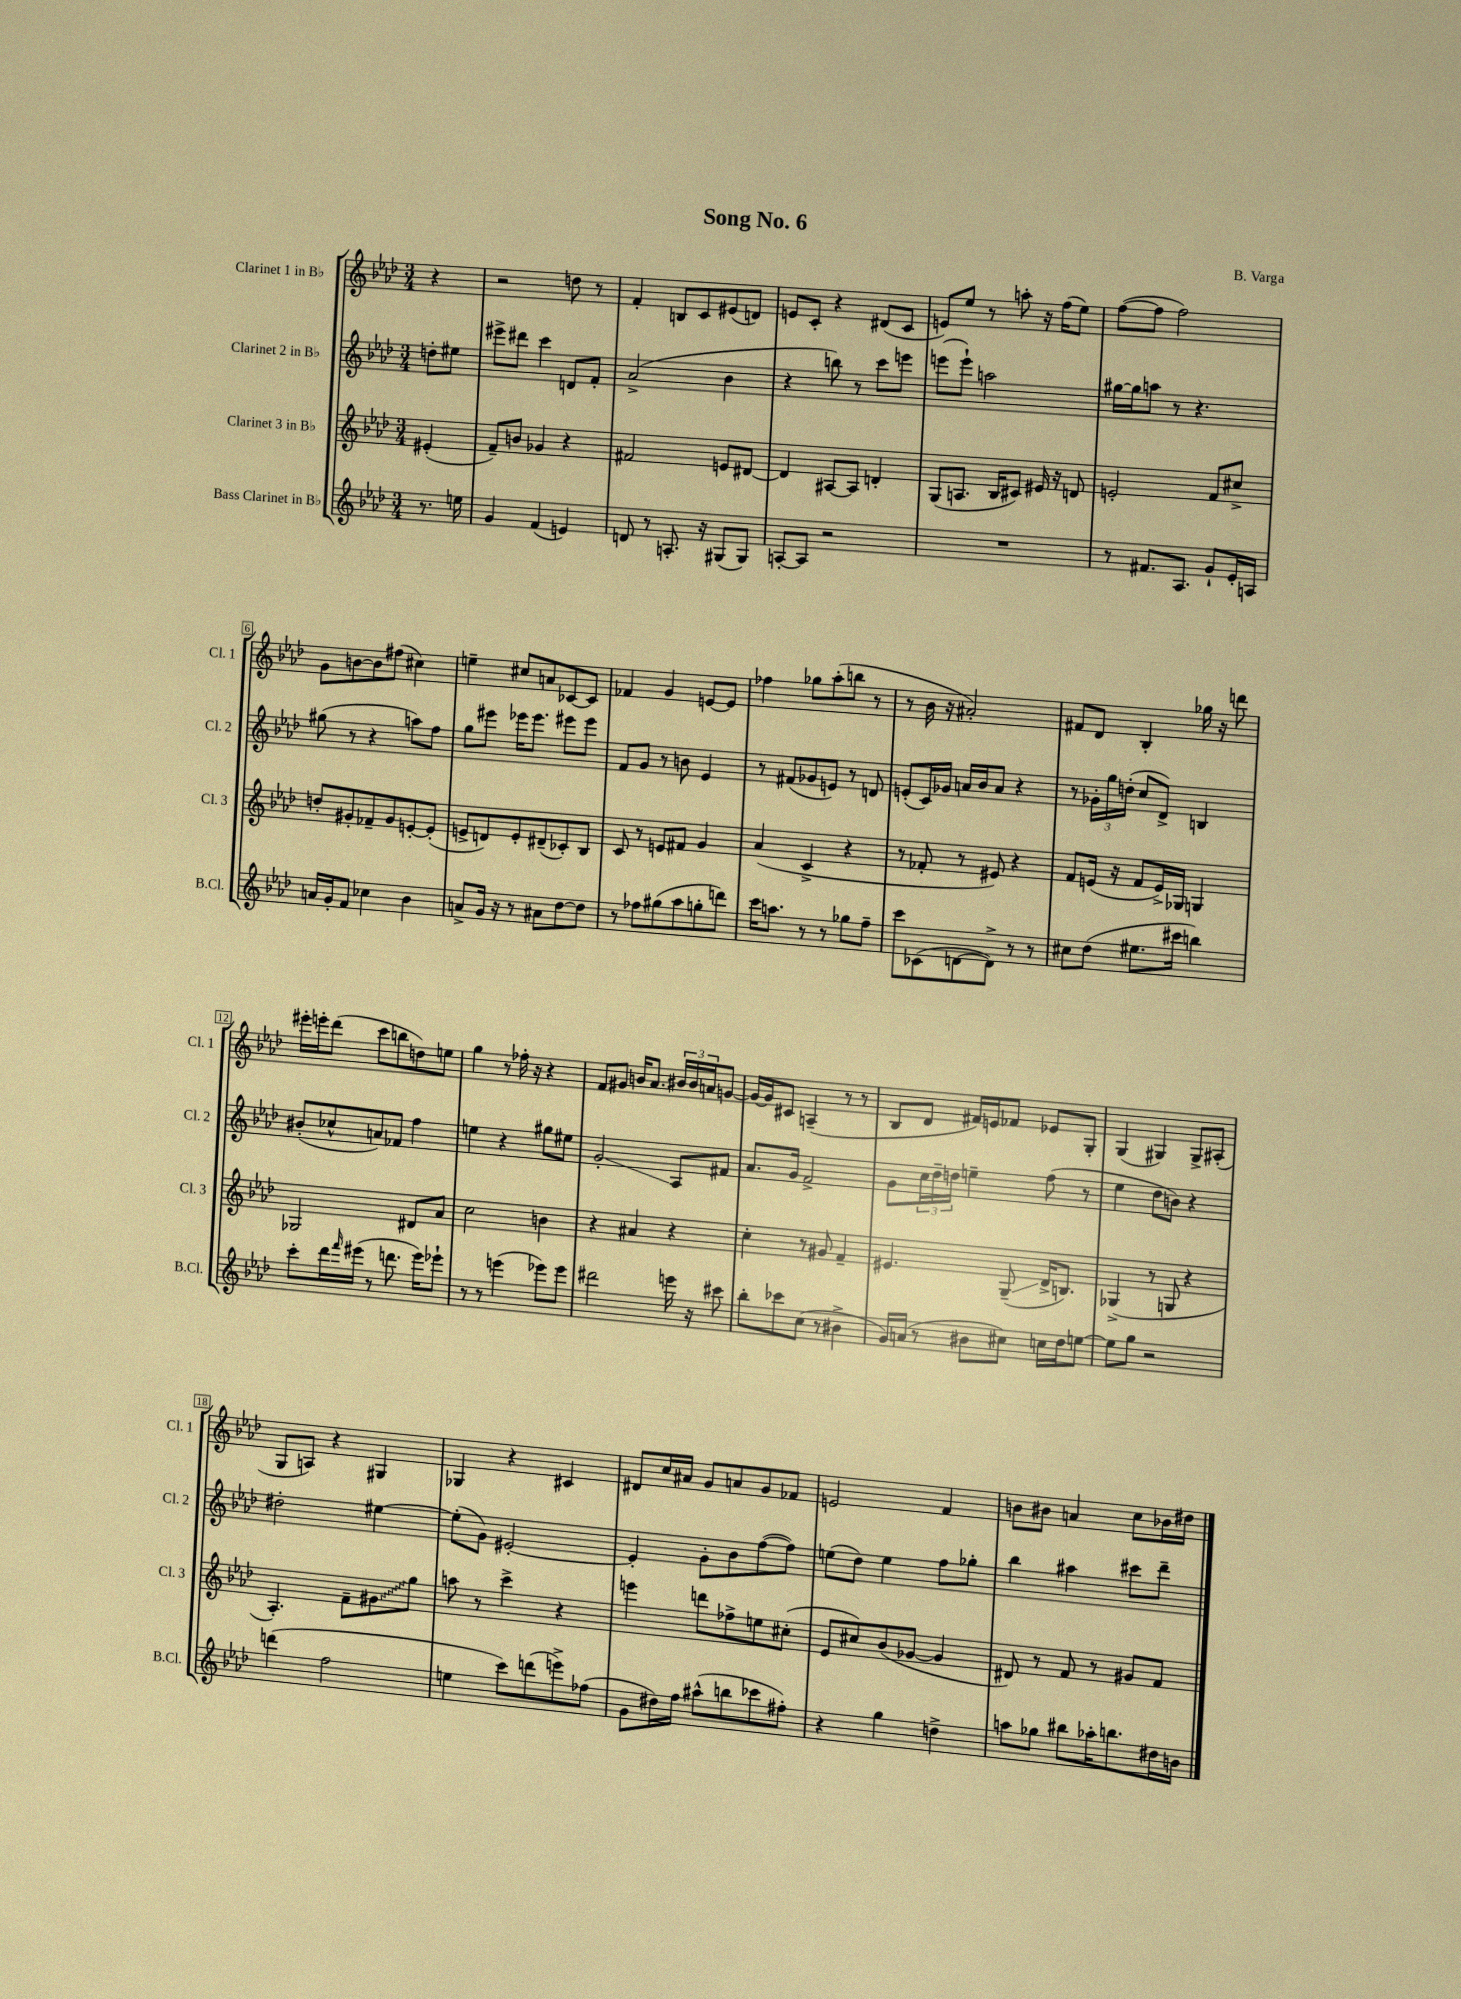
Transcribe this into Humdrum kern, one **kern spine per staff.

**kern	**kern	**kern	**kern
*staff4	*staff3	*staff2	*staff1
*clefG2	*clefG2	*clefG2	*clefG2
*k[b-e-a-d-]	*k[b-e-a-d-]	*k[b-e-a-d-]	*k[b-e-a-d-]
*M3/4	*M3/4	*M3/4	*M3/4
8.r	(4e#'/	8dd'\L	4r
.	.	8ee#\J	.
16ee\	.	.	.
=	=	=	=
4g/	8f~/L)	8eee#^\L	2r
.	8b/J	8ddd#\J	.
(4f/	4g-/	4ccc\	.
4e/)	4r	8d/L	8dd\
.	.	8f'/J	8r
=	=	=	=
8d/	2f#/	(2a-^/	4f'/
8r	.	.	.
8.A'/	.	.	8B/L
.	.	.	8c/
16r	.	.	.
(8G#/L	8e/L	4b-\	(8e#/
8G#/J)	[8d#/J	.	8d/J)
=	=	=	=
[8A'/L	4d#/]	4r	8e/L
8A/]J	.	.	8c'/J
2r	[8A#/L	8bb\)	4r
.	8A#/]J	8r	.
.	4d'/	8ccc\L	(8d#/L
.	.	8eee\J	8c/J
=	=	=	=
2.r	(8G/L	(8eee\L	8e/L)
.	8.A/J	8eee`\J)	8ee-/J
.	.	2aa\	8r
.	16B-/LK	.	.
.	8c#/J)	.	8aa'\
.	16e#/	.	16r
.	16r	.	(16ff\LK
.	8d/	.	8ee-\J)
=	=	=	=
8r	2e'/	[16gg#\LL	([8ff\L
.	.	16gg#\]J	.
8.f#/L	.	8aa\J	8ff\]J
.	.	8r	2ff\)
8.A-/J	.	.	.
.	.	4.r	.
8g`/L	8f/L	.	.
16e-'/L	8cc#^/J	.	.
16A/JJ	.	.	.
=	=	=	=
16a/LL	8dd'/L	(8gg#\	8g\L
16g'/J	.	.	.
8f/J	8g#'/	8r	[8b\
4cc-\	8f-~/	4r	8b\]
.	8g#/	.	(8ff#\J
4b-\	[8e'/	8aa\L)	4cc#\)
.	(8e'/]J	8ff\J	.
=	=	=	=
8a^/L	8e^/L	8gg\L	4ee~\
16g/Jk	8d/)	8eee#\J	.
16r	.	.	.
8r	8e'/	16eee-\LK	8cc#/L
.	.	8.eee-\J	.
8a#\L	(8d#~/	.	8a/
[8dd-\	8c-'/)	8eee#\L	[8c-/
8dd-\]J	8B-/J	8eee#\J	8c-/]J
=	=	=	=
8r	8c/	8f/L	4f-/
8ff-\L	8r	8g/J	.
(8gg#\	8e/L	8r	4g/
8aa-\	8f#/J	8b\	.
8gg'\	4g/	4e-/	[8e/L
8ddd\J)	.	.	8e/]J
=	=	=	=
16ccc\LK	(4a-/	8r	4ff-\
8.aa\J	.	.	.
.	.	(8f#/L	.
8r	4c^/	8g-/	8gg-\L
8r	.	8e/J)	(8aa-'\
8gg-\L	4r	8r	8bb\J
8ff~\J	.	8d/	8r
=	=	=	=
8ccc\L	8r	(8e'/L	8r
(8c-\	8f-'/	16c/L)	16b-\
.	.	16g-/JJ	16r
[8d\	8r	16a/LL	2a#'/)
.	.	16b-/J	.
8d^\]J)	8e#/)	8a/J	.
8r	4r	4r	.
8r	.	.	.
=	=	=	=
8cc#\L	8f/L	8r	8f#/L
(8dd-\J	(16e/Jk	24g-'\LL	8d-/J
.	.	24gg\	.
.	16r	.	.
.	.	(24dd'\JJ	.
8.ee#\L	8f/L	8cc/L	4B-'/
.	16e^/L)	8d-^/J)	.
16ccc#\Jk	16G-/JJ	.	.
4bb\)	4G/	4B/	16gg-\
.	.	.	16r
.	.	.	8ddd\
=	=	=	=
8ccc'\L	2G-/	(8b#'/L	16eee#'\LL
.	.	.	16eee'\J
16ddd-\L	.	8cc-^^/	(8ddd-\J
16qqfff/	.	.	.
(16eee#\JJ	.	.	.
8r	.	8a/)	8ccc\L
8.ddd\	.	8f-/J	8bb\
.	8d#/L	4ff\	8dd\)
16eee#\LK)	.	.	.
8eee-`\J	8a-/J	.	8ee\J
=	=	=	=
8r	2cc\	4ee\	4gg\
8r	.	.	.
(4eee\	.	4r	8r
.	.	.	16ff-'\
.	.	.	16r
8eee-\L)	4b\	8gg#\L	4r
8eee-\J	.	8ee#\J	.
=	=	=	=
2ddd#\	4r	2g'/	8f/L
.	.	.	8g#/J
.	4a#/	.	16b/LK
.	.	.	8.a-/J
16eee\	4r	8A-/L	24b#/LL
.	.	.	24b#/
16r	.	.	.
.	.	.	24a/J
8ccc#\	.	8f#/J	[8g/J
=	=	=	=
8bb-'\L	4cc'\	8.a-/L	16g/_LL
.	.	.	16g/]J
8ccc-\	.	.	8c#/J
.	.	16g/Jk	.
(8cc\J	8r	2f^/	(4A~/
8r	8g#/	.	.
4b#^\	4f~/	.	8r
.	.	.	8r
=	=	=	=
16g/LL)	4.e#/	8g\L	8B-/L
(16a/JJ	.	.	.
8r	.	24cc\L	8d-/J
.	.	24dd-~\	.
.	.	24dd\JJ	.
8b#\L	.	4ee~\	16f#/LL)
.	.	.	16e/J
8cc#\J)	(8G~/	.	8f-/J
16cc\LL	16d-^/LK	(8ff\	8e-/L
16dd-\J	8.B/J)	.	.
[8ee\J	.	8r	8G'/J
=	=	=	=
8ee\]L	(4G-^/	4ee-\	(4G/
8gg\J	.	.	.
2r	8r	8dd-\L	4G#/)
.	8G/	8b\J)	.
.	4r	4r	8G#^/L
.	.	.	(8A#'/J
=	=	=	=
(4ddd\	4.A-'/)	2dd#'\	8G/L
.	.	.	8A/J)
2ff\	.	.	4r
.	8f~\L	.	.
.	8g#\	[4ee#\	4G#/
.	8gg\J	.	.
=	=	=	=
4ee\	8aa\	(8ee#'\]L	4G-/
.	8r	8g\J)	.
8ccc\L)	4ccc^\	[2e#'/	4r
(8ddd\	.	.	.
8eee^\)	4r	.	4c#/
(8ff-\J	.	.	.
=	=	=	=
8g\L	4eee\	4e#'/]	8d#/L
16dd#\L)	.	.	16cc/L
16ff\JJ	.	.	16a#/JJ
(8aa#^^\L	8ddd\L	8g'\L	8g/L
8bb\	8ff-^\	8b-\	8a/
8ccc-\	8ee\	([8ff\	8g/
8ff#'\J)	(8cc#'\J	8ff\]J)	8f-/J
=	=	=	=
4r	8e-/L	(8ee\L	2e/
.	8cc#/)	8dd-\J)	.
4gg\	(8b-/	4ee\	.
.	[8g-/J	.	.
4dd^\	4g-/]	8ff\L	4f/
.	.	8gg-'\J	.
=	=	=	=
8aa\L	8d#/)	4bb-\	8b\L
8gg-\J	8r	.	8b#\J
8bb#\L	8f/	4aa#\	4a/
16aa-'\K	8r	.	.
8.bb\	.	.	.
.	8g#/L	8ccc#\L	8cc\L
16dd#\L	8f/J	8ddd-~\J	16b-\L
16b\JJ	.	.	16dd#\JJ
==	==	==	==
*-	*-	*-	*-
